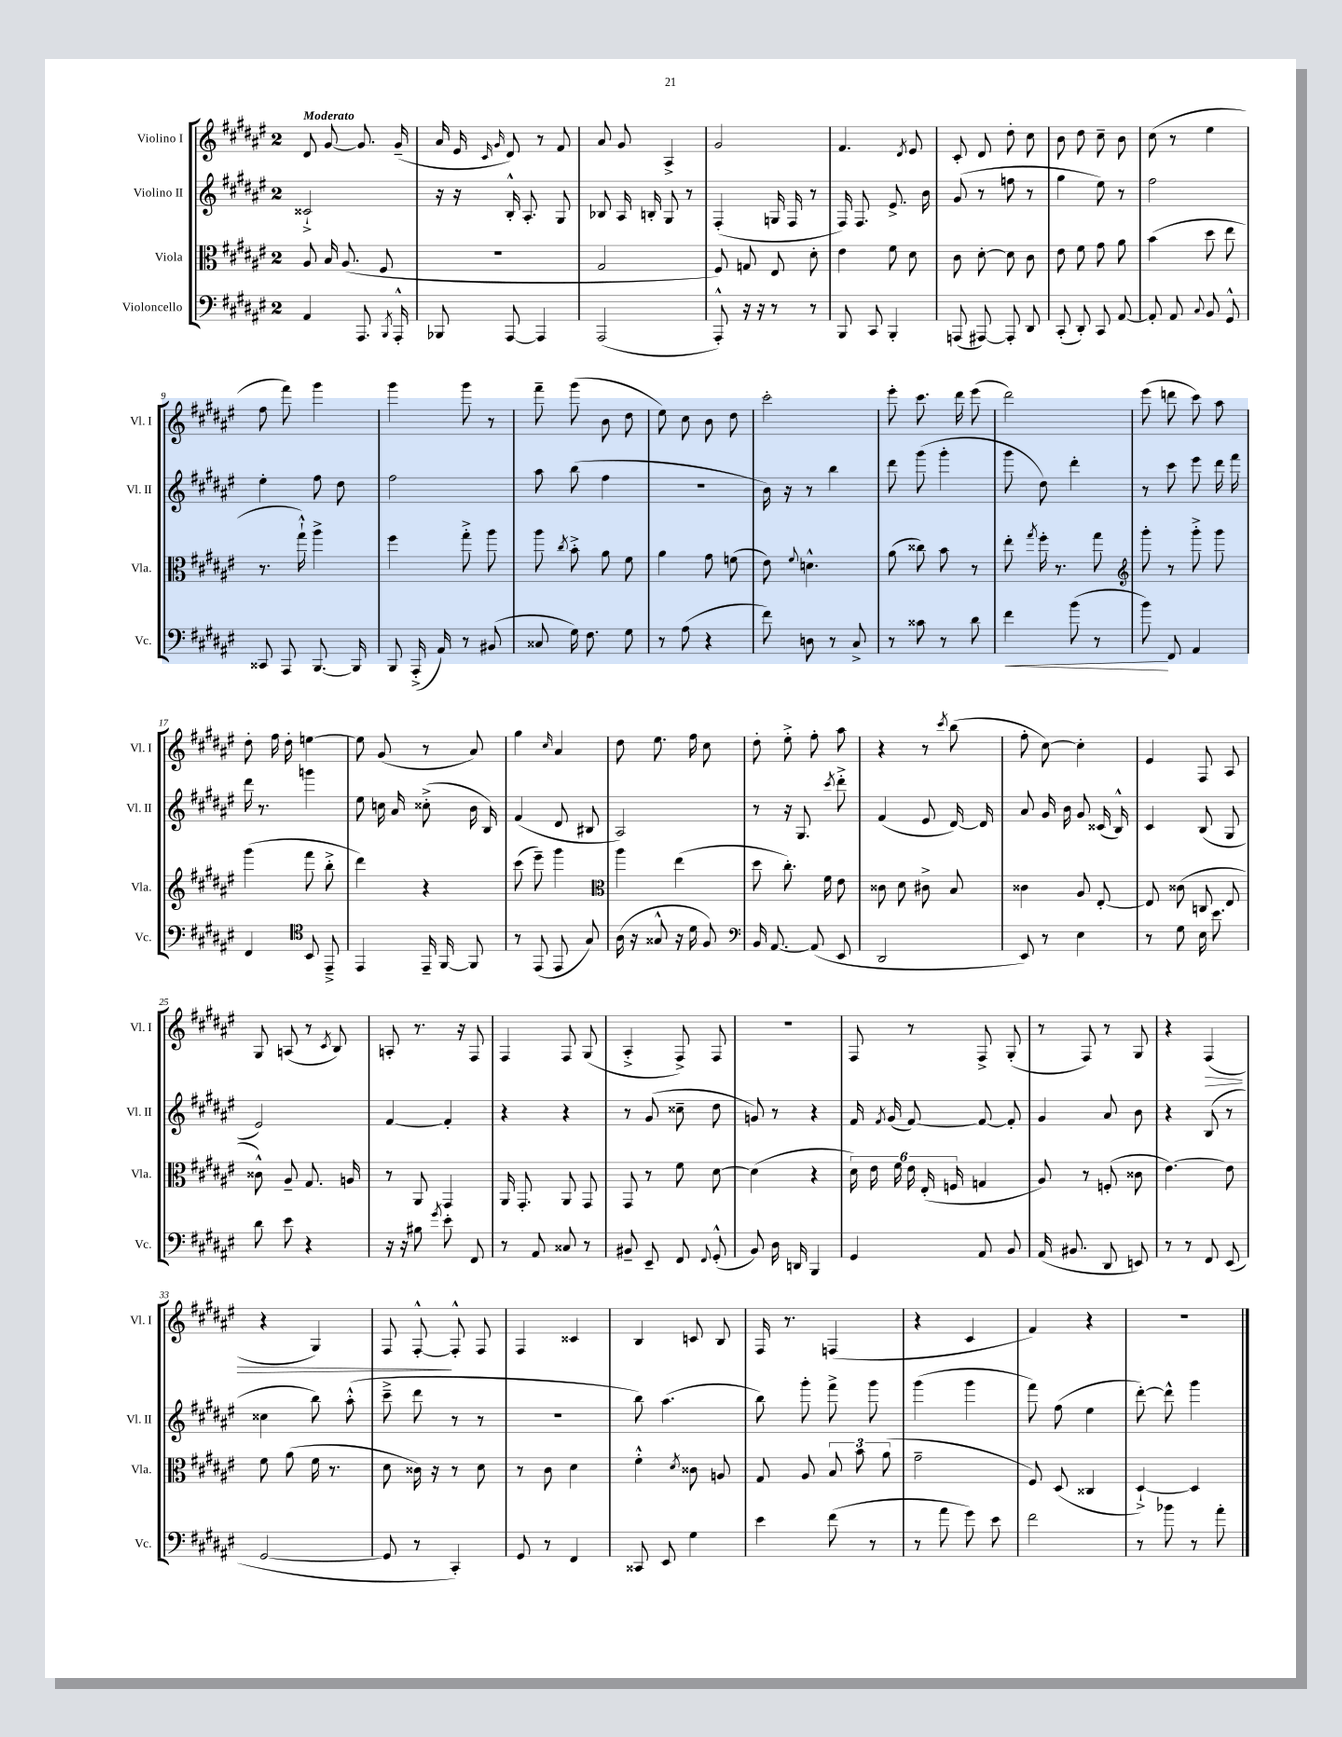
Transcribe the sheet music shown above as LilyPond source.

<<
\new StaffGroup <<
\new Staff = "s0" \with { instrumentName = "Violino I" shortInstrumentName = "Vl. I" } {
    \clef treble \key fis \major \once \override Staff.TimeSignature.style = #'single-digit \time 2/4 \tempo "Moderato"
    \autoBeamOff dis'8 gis'8~ gis'8. gis'16--( |
    ais'16 eis'16 \grace { cis'16 gis'16 } dis'8) r8 fis'8 |
    ais'8 gis'8 ais4-> |
    gis'2 |
    fis'4. \acciaccatura { dis'8 } eis'8 |
    cis'8-. dis'8 dis''8-. cis''8 |
    b'8 dis''8 cis''8-- b'8 |
    cis''8( r8 eis''4 |
    fis''8 fis'''8) gis'''4 |
    gis'''4 gis'''8 r8 |
    fis'''8-- gis'''8( b'8 dis''8 |
    eis''8) cis''8 b'8 dis''8 |
    cis'''2-. |
    eis'''8-. cis'''8. dis'''16 eis'''8( |
    dis'''2) |
    eis'''8( d'''8 cis'''8) ais''8 |
    dis''8-. fis''16 dis''16-. e''4~ |
    e''8 gis'8( r8 ais'8) |
    gis''4 \grace { cis''16 } ais'4 |
    dis''8 eis''8. fis''16 cis''8 |
    dis''8-. eis''8-.-> fis''8-. ais''8 |
    r4 r8 \acciaccatura { cis'''8 } b''8( |
    fis''8-. cis''8~) cis''4-. |
    eis'4 fis8 ais8 |
    gis8 a8( r8 \acciaccatura { cis'8 } b8) |
    a8-. r8. r16 fis8 |
    fis4 fis8 gis8( |
    ais4-.-> fis8->) fis8 |
    r2 |
    fis8 r8 fis8-> gis8-.( |
    r8 fis8) r8 gis8 |
    r4 fis4\>( |
    r4 gis4) |
    fis8 fis8~-.-^\! fis8-.-^ fis8 |
    fis4 cisis'4 |
    b4 c'8 b8 |
    fis16 r8. f4( |
    r4 cis'4 |
    fis'4) r4 |
    r2 \bar "|." |
}
\new Staff = "s1" \with { instrumentName = "Violino II" shortInstrumentName = "Vl. II" } {
    \clef treble \key fis \major \once \override Staff.TimeSignature.style = #'single-digit \time 2/4
    \autoBeamOff cisis'2-!-> |
    r16 r16 b16-.-^ ais8.-. gis8 |
    bes8 ais16 b16-. gis8 r8 |
    fis4-.( g16 fis16 r8 |
    fis16) fis8. eis'8.-> b'16 |
    gis'8( r8 f''8 r8 |
    gis''4 eis''8) r8 |
    fis''2 |
    eis''4-. fis''8 dis''8 |
    fis''2 |
    ais''8 b''8( fis''4 |
    R2 |
    b'16) r16 r8 b''4 |
    dis'''8 gis'''8( gis'''4-. |
    gis'''8 dis''8) dis'''4-. |
    r8 cis'''8 eis'''8 dis'''16 fis'''16 |
    dis'''16 r8. g'''4 |
    eis''8 c''16 ais'16 cisis''8-.->( b'16 b16) |
    fis'4( dis'8 bis8 |
    ais2) |
    r8 r16 gis8. \acciaccatura { cis'''8 } dis'''8-.-> |
    fis'4( eis'8 dis'16~) dis'16 |
    ais'8 gis'16 b'16 gis'8 cisis'16( b16-^) |
    cis'4 b8( gis8 |
    eis'2) |
    fis'4~ fis'4-. |
    r4 r4 |
    r8 gis'8( cisis''8-- dis''8 |
    g'8) r8 r4 |
    fis'16 \acciaccatura { fis'8 } gis'16( fis'8~) fis'8~ fis'8-. |
    gis'4 ais'8 b'8 |
    r4 b8( r8 |
    cisis''4 b''8) ais''8-.-^( |
    cis'''8---> dis'''8 r8 r8 |
    R2 |
    b''8) ais''4.( |
    b''8) gis'''8-. fis'''8-> gis'''8 |
    gis'''4( gis'''4 |
    fis'''8) fis''8( eis''4 |
    dis'''8~-.) dis'''8-^ gis'''4 \bar "|." |
}
\new Staff = "s2" \with { instrumentName = "Viola" shortInstrumentName = "Vla." } {
    \clef alto \key fis \major \once \override Staff.TimeSignature.style = #'single-digit \time 2/4
    \autoBeamOff ais8 b16 ais8.( fis8 |
    R2 |
    gis2 |
    fis8) g8 eis8 dis'8-. |
    eis'4 fis'8 dis'8 |
    cis'8 dis'8~-. dis'8 cis'8 |
    eis'8 fis'8 gis'8 ais'8 |
    b'4( dis''8 eis''8 |
    r8. gis''16-!-^) ais''4-> |
    fis''4 gis''8-.-> ais''8 |
    ais''8 \acciaccatura { cis''8 } b'8-.-> ais'8 fis'8 |
    ais'4 gis'8 f'8( |
    eis'8) \appoggiatura { fis'8 } d'4.-^ |
    ais'8( cisis''8) b'8 r8 |
    eis''8-. \acciaccatura { gis''8 } fis''16-. r8. gis''8 |
    \clef treble gis'''8-. r8 gis'''8-.-> gis'''8 |
    gis'''4( fis'''8 b''8-.-> |
    dis'''4) r4 |
    cis'''8( eis'''8--) gis'''4 |
    \clef alto ais''4 eis''4( |
    dis''8 cis''8.-.) fis'16 eis'8 |
    cisis'8 dis'8 cis'8-> b8 |
    cisis'4 ais8 eis8~-. |
    eis8 cisis'8( c8 eis8 |
    cisis'8-^) ais8-- gis8. a16 |
    r8 ais,8 gis,4 |
    ais,16 gis,8.-. ais,8 gis,8 |
    gis,8 r8 fis'8 dis'8~ |
    dis'4( r4 |
    \tuplet 6/4 { dis'16) eis'16 fis'16 eis'16 eis16-.( f16 } g4 |
    ais8) r8 f8-.( cisis'8 |
    eis'4.~) eis'8 |
    fis'8 ais'8( fis'16 r8. |
    dis'8 cisis'16) r16 r8 dis'8 |
    r8 cis'8 dis'4 |
    fis'4-.-^ \acciaccatura { dis'8 } cisis'8 a8 |
    gis8 ais8 \tuplet 3/2 { b8 b'8 ais'8( } |
    gis'2-- |
    fis8) dis8( cisis4 |
    dis4~-!->) dis4 \bar "|." |
}
\new Staff = "s3" \with { instrumentName = "Violoncello" shortInstrumentName = "Vc." } {
    \clef bass \key fis \major \once \override Staff.TimeSignature.style = #'single-digit \time 2/4
    \autoBeamOff ais,4 ais,,8. \acciaccatura { b,,8 } ais,,16-.-^ |
    bes,,8 ais,,8~ ais,,4 |
    ais,,2( |
    ais,,8-.-^) r16 r16 r8 r8 |
    b,,8 cis,8 b,,4-. |
    a,,8( ais,,8~) ais,,8-. dis,8 |
    cis,8-.( dis,8-.) cis,8 ais,8~ |
    ais,8-. ais,8 \appoggiatura { cis8 } b,8 gis,8-^ |
    cisis,8 ais,,8 b,,8.~ b,,16 |
    b,,8 ais,,16-.->( ais,16) r8 bis,8( |
    cisis8 gis16) fis8. gis8 |
    r8 ais8( r4 |
    fis'8) d8 r8 cis8-> |
    r8 cisis'8 r8 dis'8 |
    fis'4\< b'8( r8 |
    b'8\!) fis,8 ais,4 |
    fis,4 \clef tenor b,8 eis,8---> |
    eis,4 eis,16-- fis,16~ fis,8 |
    r8 eis,8( eis,8 gis8) |
    ais16( r16 gisis8-^ r16 dis'16 fis8) |
    \clef bass b,16 ais,8.~ ais,8( eis,8 |
    dis,2 |
    eis,8) r8 eis4 |
    r8 gis8 eis16 eis'8. |
    dis'8 eis'8 r4 |
    r16 r16 bis8 \acciaccatura { gis'8 } eis'8-. fis,8 |
    r8 ais,8 cisis8 r8 |
    bis,8-- eis,8-- fis,8 \appoggiatura { fis,8 } gis,8-.-^( |
    b,8) dis16 d,16 b,,4 |
    gis,4 ais,8 b,8 |
    ais,16( bis,8. dis,8 e,8) |
    r8 r8 fis,8 eis,8( |
    gis,2~ |
    gis,8 r8 cis,4-.) |
    gis,8 r8 fis,4 |
    cisis,8 eis,8 gis4 |
    eis'4 fis'8( r8 |
    r8 ais'8 gis'8) eis'8 |
    fis'2 |
    r8 bes'8 r8 ais'8-. \bar "|." |
}
>>
>>
